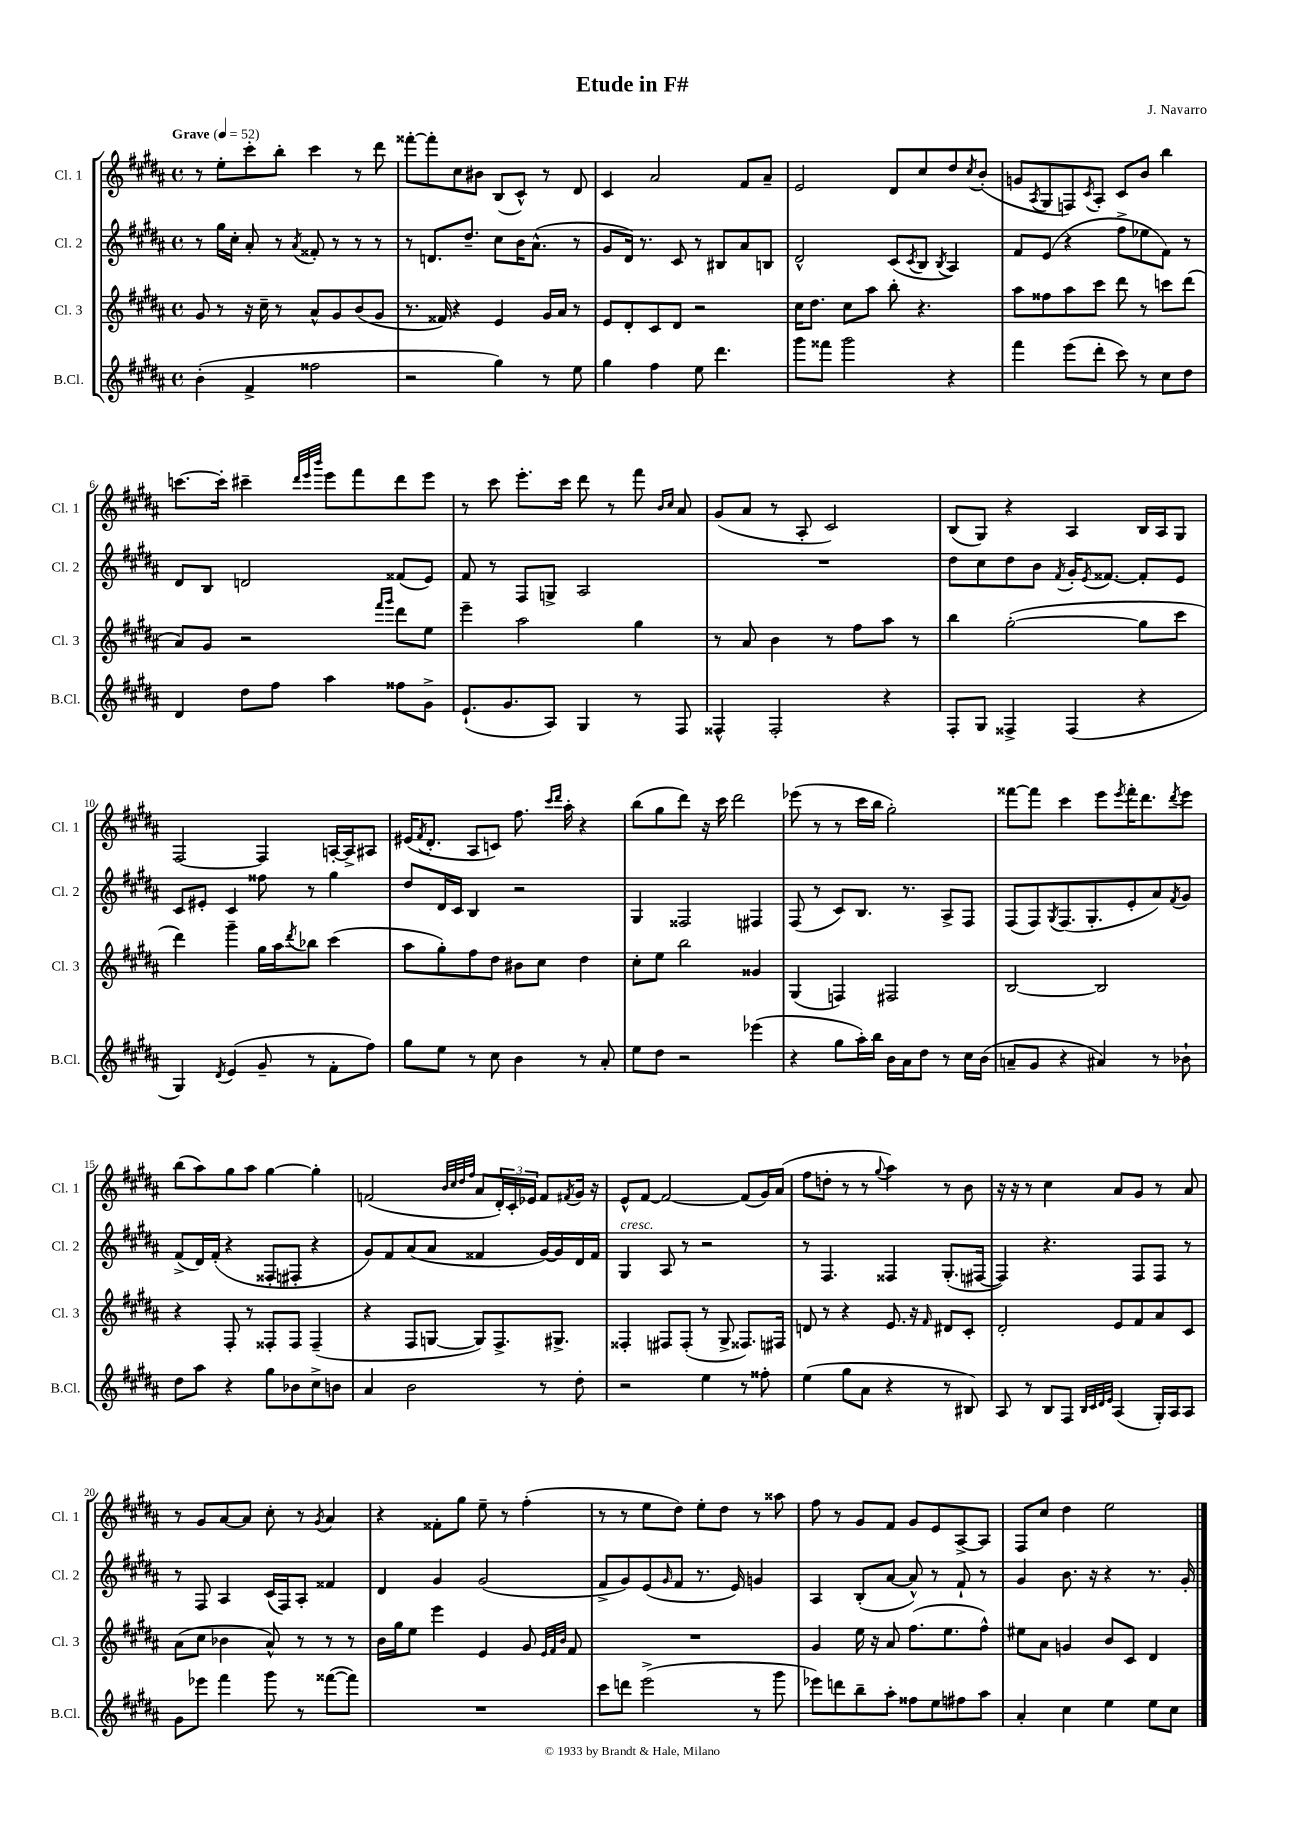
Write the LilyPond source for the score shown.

\header { title = "Etude in F#" composer = "J. Navarro" }
<<
\new StaffGroup <<
\new Staff = "s0" \with { instrumentName = "Cl. 1" shortInstrumentName = "Cl. 1" } {
    \clef treble \key b \major \defaultTimeSignature \time 4/4 \tempo "Grave" 4 = 52
    r8 e''8-. cis'''8-. b''8-. cis'''4 r8 dis'''8 |
    fisis'''8~-. fisis'''8-. cis''8 bis'8 b8( cis'8-^) r8 dis'8 |
    cis'4 ais'2 fis'8 ais'8-- |
    e'2 dis'8 cis''8 dis''8 \acciaccatura { cis''8 } b'8-.( |
    g'8 \acciaccatura { ais8 } gis8 f8) \acciaccatura { cis'8 } ais8-. cis'8 b'8 b''4 |
    c'''8.~ c'''16-. cis'''4-- \grace { dis'''32 e'''32 b'''32 } e'''8 fis'''8 dis'''8 e'''8 |
    r8 cis'''8 e'''8.-. cis'''16 dis'''8 r8 fis'''8 \grace { b'16 cis''16 } ais'8 |
    gis'8( ais'8 r8 ais8-. cis'2) |
    b8( gis8) r4 ais4 b16 ais16 gis8 |
    fis2~ fis4 a16~-. a16-> ais8 |
    eis'16( \acciaccatura { fis'8 } dis'8.-. ais8 c'8) fis''8. \grace { cis'''16 dis'''16 } ais''16-. r4 |
    b''8( gis''8 dis'''8) r16 cis'''16 dis'''2 |
    ees'''8( r8 r8 cis'''16 b''16 gis''2-.) |
    fisis'''8~ fisis'''8 cis'''4 e'''8 \acciaccatura { e'''8 } fisis'''16-. dis'''8. \acciaccatura { dis'''8 } e'''8 |
    b''8( ais''8) gis''8 ais''8 gis''4~ gis''4-. |
    f'2( \grace { b'32 cis''32 dis''32 fis''32 } ais'8 \tuplet 3/2 { dis'16-.) cis'16-. ees'16 } f'8 \acciaccatura { fis'8 } gis'16 r16 |
    e'8-^ fis'8~ fis'2~ fis'8( gis'16) ais'16( |
    fis''8 d''8-. r8 r8 \appoggiatura { gis''8 } ais''4) r8 b'8 |
    r16 r16 r8 cis''4 ais'8 gis'8 r8 ais'8 |
    r8 gis'8 ais'8~ ais'8 cis''8-. r8 \acciaccatura { gis'8 } ais'4 |
    r4 fisis'8-. gis''8 e''8-- r8 fis''4-.( |
    r8 r8 e''8 dis''8) e''8-. dis''8 r8 aisis''8 |
    fis''8 r8 gis'8 fis'8 gis'8 e'8 ais8~-> ais8 |
    fis8 cis''8 dis''4 e''2 \bar "|." |
}
\new Staff = "s1" \with { instrumentName = "Cl. 2" shortInstrumentName = "Cl. 2" } {
    \clef treble \key b \major \defaultTimeSignature \time 4/4
    r8 gis''16 cis''16-. ais'8-. r8 \acciaccatura { ais'8 } fisis'8-. r8 r8 r8 |
    r8 d'8. dis''8.-- cis''8 b'16 ais'8.-^( r8 |
    gis'8 dis'16) r8. cis'8 r8 bis8 ais'8 b8 |
    dis'2-^ cis'8( \acciaccatura { cis'8 } b8 \acciaccatura { b8 } ais4) |
    fis'8 e'8( r4 fis''8-> ees''8 fis'8) r8 |
    dis'8 b8 d'2 fisis'8( e'8) |
    fis'8 r8 fis8 g8-> ais2 |
    R1 |
    dis''8 cis''8 dis''8 b'8 \acciaccatura { fis'8 } gis'16-. \acciaccatura { e'8 } fisis'8.~ fisis'8-. e'8 |
    cis'8 eis'8-. cis'4 fisis''8 r8 gis''4 |
    dis''8 dis'16 cis'16 b4 r2 |
    gis4 fisis2 fis4 |
    fis8( r8 cis'8) b8. r8. ais8-> fis8 |
    fis8( fis8) \acciaccatura { gis8 } fis8.( gis8.-. e'8-. ais'8) \acciaccatura { fis'8 } gis'8 |
    fis'8->( dis'16) fis'16-.( r4 fisis8-. fis8-. r4 |
    gis'8) fis'8 ais'8( ais'8 fisis'4 gis'16~) gis'16 dis'16 fisis'16 |
    gis4^\markup { \italic "cresc." } ais8 r8 r2 |
    r8 fis4. fisis4 gis8.-.( fis16~ |
    fis4) r4. fis8 fis8 r8 |
    r8 fis8 ais4 cis'16( fis16) ais8-. fisis'4 |
    dis'4 gis'4 gis'2( |
    fis'8-> gis'8) e'8( \grace { gis'16 } fis'8 r8. e'16) g'4 |
    ais4 b8-.( ais'8~ ais'8-^) r8 fis'8-! r8 |
    gis'4 b'8. r16 r4 r8. gis'16-. \bar "|." |
}
\new Staff = "s2" \with { instrumentName = "Cl. 3" shortInstrumentName = "Cl. 3" } {
    \clef treble \key b \major \defaultTimeSignature \time 4/4
    gis'8 r8 r16 cis''16-- r8 ais'8-^ gis'8 b'8( gis'8 |
    r8. fisis'16) r4 e'4 gis'16 ais'16 r8 |
    e'8 dis'8-. cis'8 dis'8 r2 |
    cis''16 dis''8. cis''8 ais''8 b''8-. r4. |
    ais''8 fisis''8 ais''8 cis'''8 dis'''8 r8 c'''8 dis'''8( |
    ais'8) gis'8 r2 \grace { fis'''16 gis'''16 } dis'''8 e''8 |
    e'''4-- ais''2 gis''4 |
    r8 ais'8 b'4 r8 fis''8 ais''8 r8 |
    b''4 gis''2~-.( gis''8 cis'''8 |
    dis'''4) gis'''4-- gis''16 ais''16 \acciaccatura { dis'''8 } bes''8 cis'''4( |
    ais''8 gis''8-.) fis''8 dis''8 bis'8 cis''8 dis''4 |
    cis''8-. e''8 b''2 gisis'4 |
    gis4( f4) fis2 |
    b2~ b2 |
    r4 fis8-. r8 fisis8-. fisis8 fisis4--( |
    r4 fis8 g8~ g8) fis8.-> gis8.-> |
    fisis4-. fis8 fis8-.( r8 gis8-> fisis8.) fis16 |
    d'8 r8 r4 e'8. r16 \grace { fis'16 } dis'8 cis'8-. |
    dis'2-. e'8 fis'8 ais'8 cis'8 |
    ais'8( cis''8 bes'4 ais'8-^) r8 r8 r8 |
    b'16 gis''16 e''8 e'''4 e'4 gis'8 \grace { e'32 fis'32 b'32 } fis'8 |
    R1 |
    gis'4 e''16 r16 ais'8 fis''8.( e''8. fis''8-^) |
    eis''8 ais'8 g'4 b'8 cis'8 dis'4 \bar "|." |
}
\new Staff = "s3" \with { instrumentName = "B.Cl." shortInstrumentName = "B.Cl." } {
    \clef treble \key b \major \defaultTimeSignature \time 4/4
    b'4-.( fis'4-> fisis''2 |
    r2 gis''4) r8 e''8 |
    gis''4 fis''4 e''8 dis'''4. |
    gis'''8 fisis'''8 gis'''2 r4 |
    fis'''4 e'''8( dis'''8-. cis'''8) r8 cis''8 dis''8 |
    dis'4 dis''8 fis''8 ais''4 fisis''8 gis'8-> |
    e'8.-!( gis'8. ais8) gis4 r8 fis8 |
    fisis4-^ fisis2-. r4 |
    fis8-. gis8 fisis4-> fisis4( r4 |
    gis4) \acciaccatura { dis'8 } e'4( gis'8-- r8 fis'8-. fis''8) |
    gis''8 e''8 r8 cis''8 b'4 r8 ais'8-. |
    e''8 dis''8 r2 ees'''4( |
    r4 gis''8 ais''16-.) b''16 b'16 ais'16 dis''8 r8 cis''16 b'16( |
    a'8-- gis'8 r4 ais'4) r8 bes'8-! |
    dis''8 ais''8 r4 gis''8 bes'8 cis''8-> b'8 |
    ais'4 b'2 r8 dis''8-. |
    r2 e''4 r8 fisis''8-. |
    e''4( gis''8 ais'8 r4 r8 bis8) |
    ais8 r8 b8 fis8 \grace { b32 cis'32 dis'32 e'32 } ais4( gis16-.) ais16 ais8 |
    gis'8 ees'''8 fis'''4 gis'''8 r8 fisis'''8~( fisis'''8) |
    R1 |
    cis'''8 d'''8 e'''2->( r8 gis'''8 |
    ees'''8) d'''8 b''8-- ais''8-. fisis''8 e''8 fis''8 ais''8 |
    ais'4-. cis''4 e''4 e''8 cis''8 \bar "|." |
}
>>
>>
